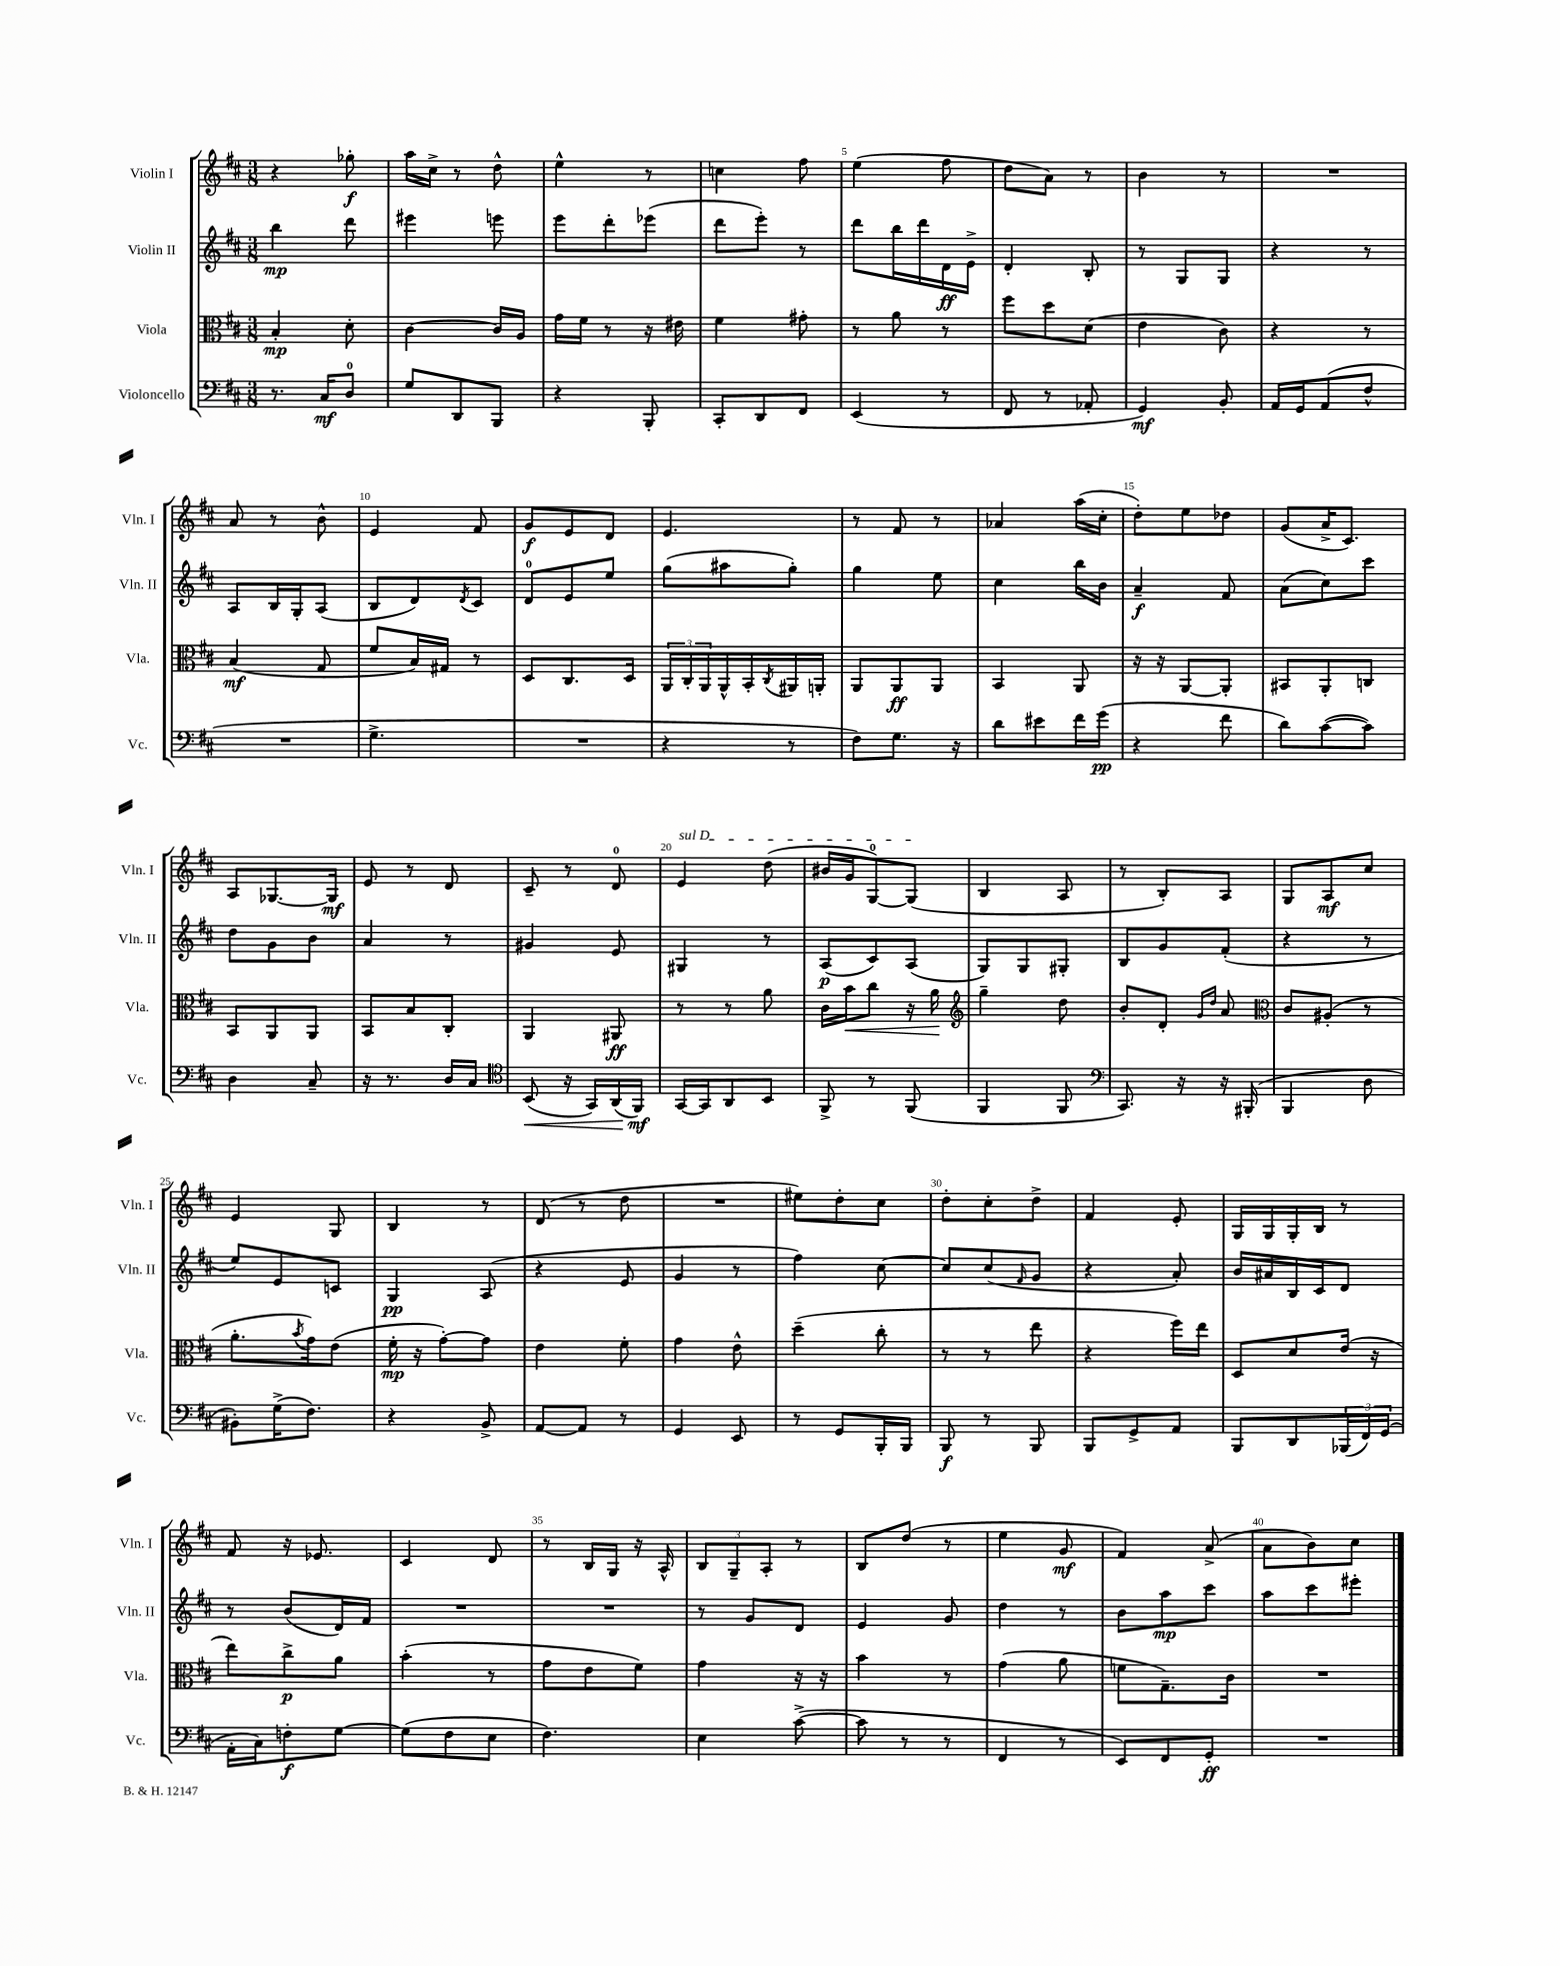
<<
\new StaffGroup <<
\new Staff = "s0" \with { instrumentName = "Violin I" shortInstrumentName = "Vln. I" } {
    \clef treble \key d \major \numericTimeSignature \time 3/8
    r4 ges''8-.\f |
    a''16 cis''16-> r8 d''8-^ |
    e''4-^ r8 |
    c''4 fis''8 |
    e''4( fis''8 |
    d''8 a'8) r8 |
    b'4 r8 |
    R4. |
    a'8 r8 b'8-^ |
    e'4 fis'8 |
    g'8\f e'8 d'8 |
    e'4. |
    r8 fis'8 r8 |
    aes'4 a''16( cis''16-. |
    d''8-.) e''8 des''8 |
    g'8( a'16-> cis'8.) |
    a8 ges8.~ ges16\mf |
    e'8 r8 d'8 |
    cis'8-- r8 d'8-0 |
    \once \override TextSpanner.bound-details.left.text = \markup { \italic "sul D" } e'4\startTextSpan d''8( |
    bis'16 g'16 g8-0~) g8\stopTextSpan( |
    b4 a8 |
    r8 b8-.) a8 |
    g8 a8\mf cis''8 |
    e'4 g8 |
    b4 r8 |
    d'8( r8 d''8 |
    R4. |
    eis''8) d''8-. cis''8 |
    d''8-. cis''8-. d''8-> |
    fis'4 e'8-. |
    g16 g16 g16-. b16 r8 |
    fis'8 r16 ees'8. |
    cis'4 d'8 |
    r8 b16 g16 r16 a16-^ |
    \tuplet 3/2 { b8 g8-- a8-. } r8 |
    b8 d''8( r8 |
    e''4 g'8\mf |
    fis'4) a'8->( |
    a'8 b'8) cis''8 \bar "|." |
}
\new Staff = "s1" \with { instrumentName = "Violin II" shortInstrumentName = "Vln. II" } {
    \clef treble \key d \major \numericTimeSignature \time 3/8
    b''4\mp d'''8 |
    eis'''4 e'''8 |
    e'''8 d'''8-. ees'''8( |
    d'''8 e'''8-.) r8 |
    d'''8 b''16 d'''16 d'16\ff e'16-> |
    d'4-. b8-. |
    r8 g8 g8 |
    r4 r8 |
    a8 b16 g16-. a8( |
    b8 d'8) \acciaccatura { d'8 } cis'8 |
    d'8-0 e'8 e''8 |
    g''8( ais''8 g''8-.) |
    g''4 e''8 |
    cis''4 b''16 b'16 |
    a'4--\f fis'8 |
    a'8( cis''8) cis'''8 |
    d''8 g'8 b'8 |
    a'4 r8 |
    gis'4 e'8 |
    gis4 r8 |
    a8\p( cis'8) a8( |
    g8) g8 gis8-. |
    b8 g'8 fis'8-.( |
    r4 r8 |
    e''8) e'8 c'8 |
    g4\pp a8( |
    r4 e'8 |
    g'4 r8 |
    fis''4) cis''8~ |
    cis''8 cis''8( \grace { fis'16 } g'8 |
    r4 a'8-.) |
    b'16 ais'16 b16 cis'16 d'8 |
    r8 b'8( d'16) fis'16 |
    R4. |
    R4. |
    r8 g'8 d'8 |
    e'4 g'8 |
    d''4 r8 |
    b'8 a''8\mp cis'''8 |
    a''8 cis'''8 eis'''8-. \bar "|." |
}
\new Staff = "s2" \with { instrumentName = "Viola" shortInstrumentName = "Vla." } {
    \clef alto \key d \major \numericTimeSignature \time 3/8
    b4-.\mp d'8-. |
    cis'4~ cis'16 a16 |
    g'16 fis'16 r8 r16 eis'16 |
    fis'4 gis'8-. |
    r8 a'8 r8 |
    fis''8 d''8 d'8( |
    e'4 cis'8) |
    r4 r8 |
    b4\mf( g8 |
    fis'8 b16) gis16 r8 |
    d8 cis8. d16 |
    \tuplet 3/2 { a,16 cis16-. a,16 } a,16-^ b,16-. \acciaccatura { cis8 } ais,16 a,16-. |
    a,8 a,8\ff a,8 |
    b,4 a,8 |
    r16 r16 a,8~ a,8-. |
    bis,8 a,8-. c8 |
    b,8 a,8 a,8 |
    b,8 b8 cis8-. |
    a,4 ais,8\ff |
    r8 r8 a'8 |
    cis'16 b'16\< cis''8 r16 a'16\! |
    \clef treble g''4-- d''8 |
    b'8-. d'8-. \grace { g'16 d''16 } a'8 |
    \clef alto cis'8 ais8-.( r8 |
    a'8.-. \acciaccatura { b'8 } g'16) e'8( |
    fis'16-.\mp r16 g'8~-.) g'8 |
    e'4 fis'8-. |
    g'4 e'8-^ |
    d''4--( cis''8-. |
    r8 r8 e''8 |
    r4 fis''16) e''16 |
    d8 d'8 e'16( r16 |
    e''8) cis''8->\p a'8 |
    b'4-.( r8 |
    g'8 e'8 fis'8) |
    g'4 r16 r16 |
    b'4 r8 |
    g'4( a'8 |
    f'8 g8.--) cis'16 |
    R4. \bar "|." |
}
\new Staff = "s3" \with { instrumentName = "Violoncello" shortInstrumentName = "Vc." } {
    \clef bass \key d \major \numericTimeSignature \time 3/8
    r8. cis16\mf d8-0 |
    g8 d,8 b,,8 |
    r4 b,,8-. |
    cis,8-. d,8 fis,8 |
    e,4( r8 |
    fis,8 r8 aes,8-. |
    g,4\mf) b,8-. |
    a,16 g,16 a,8( fis8-^ |
    R4. |
    g4.-> |
    R4. |
    r4 r8 |
    fis8) g8. r16 |
    d'8 eis'8 fis'16 g'16\pp( |
    r4 fis'8 |
    d'8) cis'8~( cis'8) |
    d4 cis8-- |
    r16 r8. d16 cis16 |
    \clef tenor b,8\<( r16 g,16) a,16( fis,16\mf\!) |
    g,16~ g,16 a,8 b,8 |
    fis,8-> r8 fis,8( |
    fis,4 fis,8 |
    \clef bass cis,8.) r16 r16 bis,,16-.( |
    b,,4 d8 |
    bis,8-.) g16->( fis8.) |
    r4 b,8-> |
    a,8~ a,8 r8 |
    g,4 e,8 |
    r8 g,8 b,,16-. b,,16 |
    b,,8\f r8 b,,8 |
    b,,8 g,8-> a,8 |
    b,,8 d,8 \tuplet 3/2 { bes,,16( fis,16) g,16( } |
    a,16-. cis16) f8-.\f g8~ |
    g8( fis8 e8 |
    fis4.) |
    e4 cis'8~->( |
    cis'8 r8 r8 |
    fis,4 r8 |
    e,8) fis,8 g,8-.\ff |
    R4. \bar "|." |
}
>>
>>
\layout { \context { \Score \override BarNumber.break-visibility = ##(#f #t #t) barNumberVisibility = #(every-nth-bar-number-visible 5) } }
